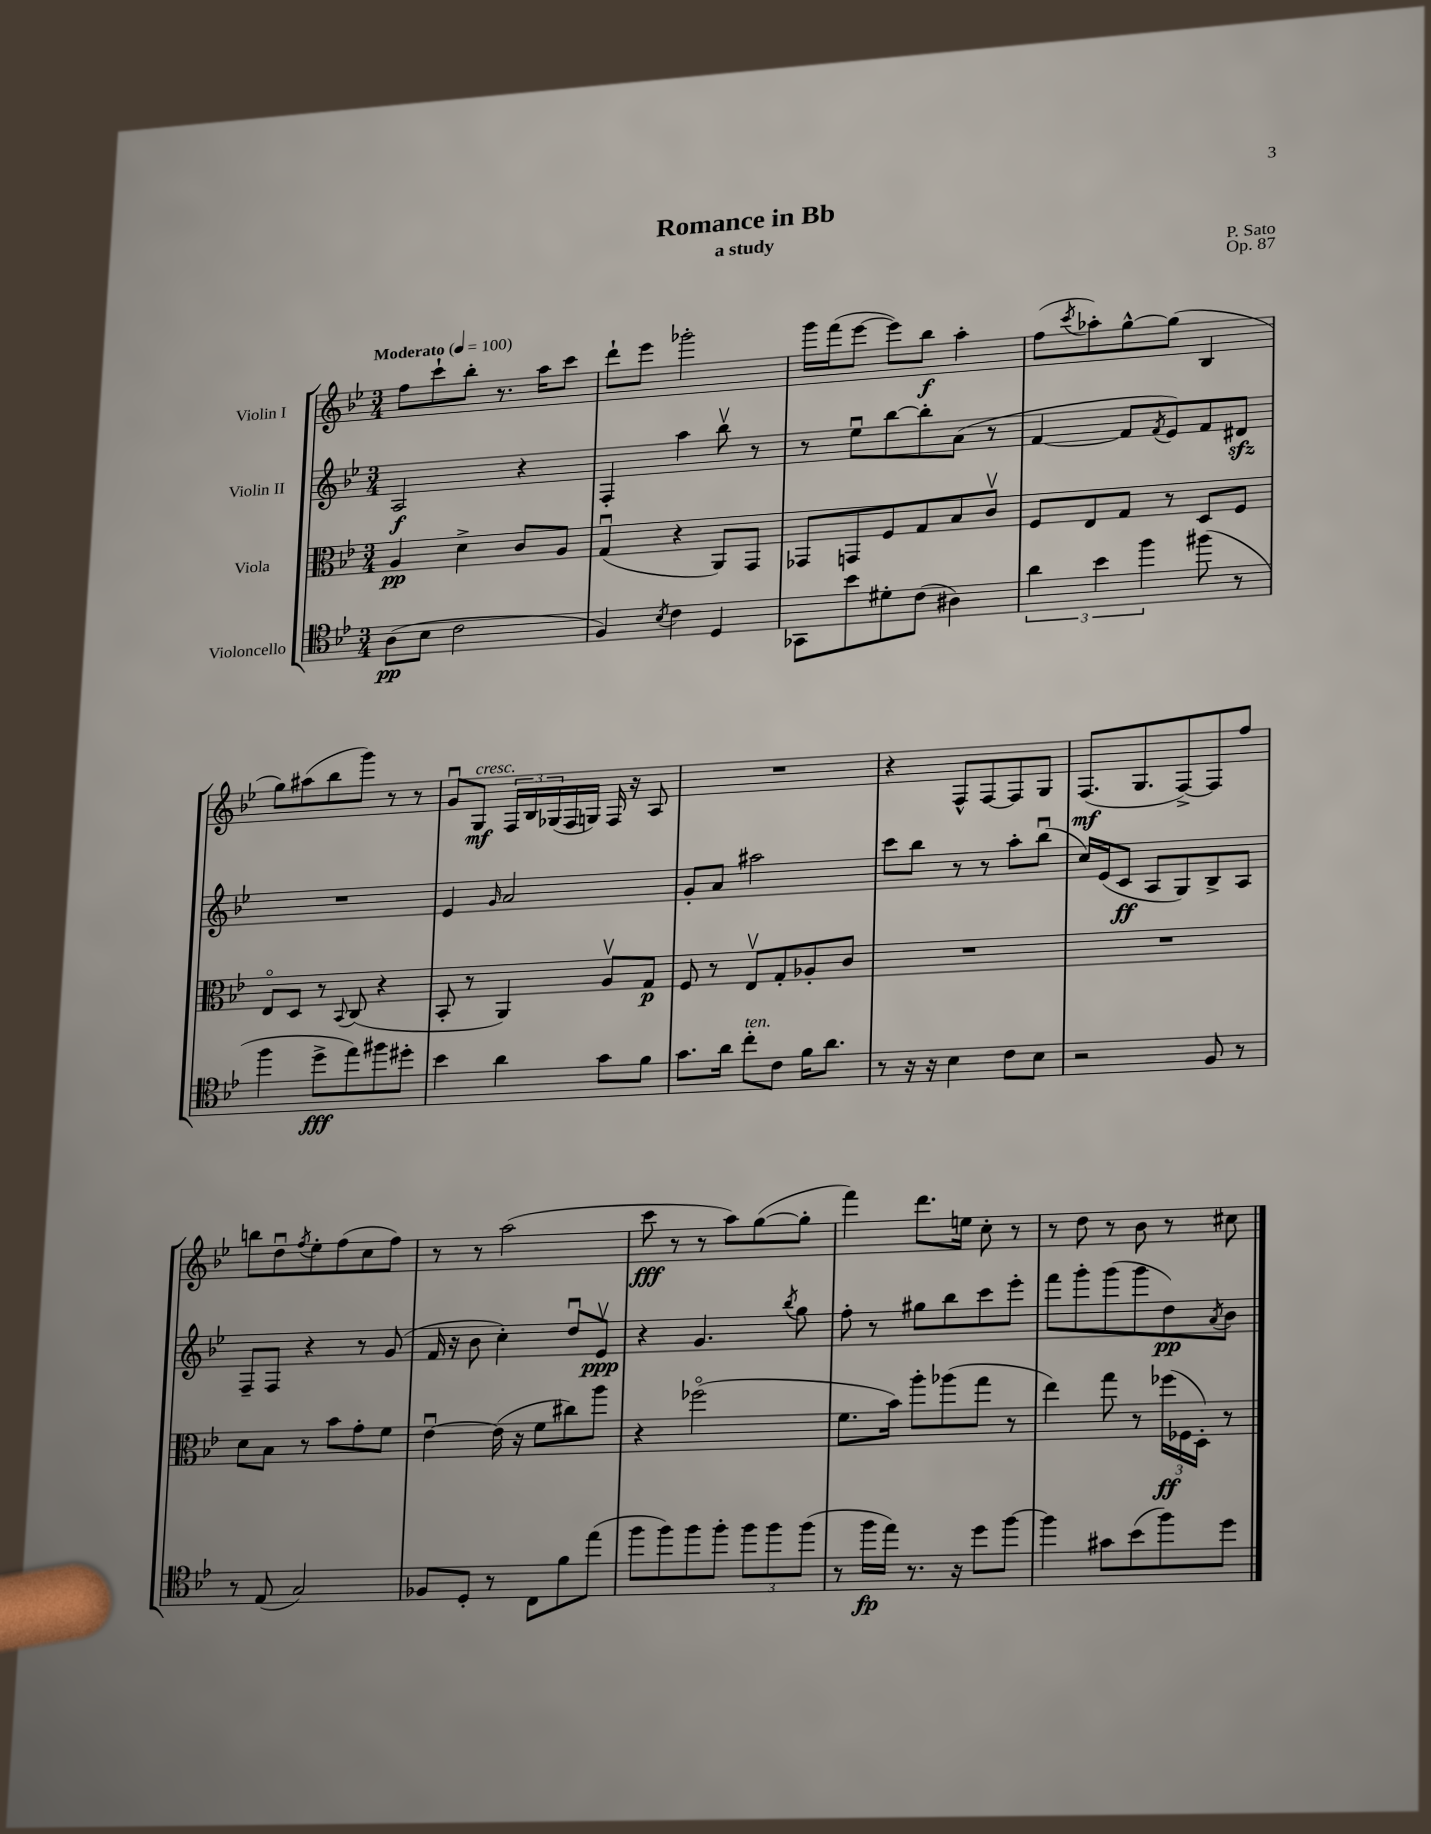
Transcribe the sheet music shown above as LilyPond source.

\header { title = "Romance in Bb" composer = "P. Sato" subtitle = "a study" opus = "Op. 87" }
<<
\new StaffGroup <<
\new Staff = "s0" \with { instrumentName = "Violin I" } {
    \clef treble \key bes \major \numericTimeSignature \time 3/4 \tempo "Moderato" 4 = 100
    f''8 c'''8-! bes''8-. r8. a''16 c'''8 |
    d'''8-! ees'''8 ges'''2-. |
    g'''16 f'''16( ees'''8~ ees'''8) bes''8\f a''4-. |
    f''8( \acciaccatura { c'''8 } aes''8-.) g''8~-^ g''8( bes4 |
    g''8) ais''8( bes''8 g'''8) r8 r8 |
    g'8\downbow g8\mf^\markup { \italic "cresc." } \tuplet 3/2 { f16 bes16 ges16( } f16 g16) f16 r16 a8 |
    R2. |
    r4 f8-^ f8~ f8 g8 |
    f8.\mf( g8. f8~->) f8 f''8 |
    b''8 d''8\downbow \acciaccatura { f''8 } ees''8-. f''8( c''8 f''8) |
    r8 r8 a''2( |
    c'''8\fff r8 r8 a''8) g''8~( g''8-. |
    f'''4) d'''8. e''16 c''8-. r8 |
    r8 d''8 r8 bes'8 r8 cis''8 \bar "|." |
}
\new Staff = "s1" \with { instrumentName = "Violin II" } {
    \clef treble \key bes \major \numericTimeSignature \time 3/4
    a2\f r4 |
    f4-. a''4 bes''8\upbow r8 |
    r8 ees''8\downbow bes''8~ bes''8-. a'8( r8 |
    f'4~ f'8 \acciaccatura { f'8 } ees'8) f'8 dis'8\sfz |
    R2. |
    ees'4 \grace { g'16 } a'2 |
    g'8-. a'8 ais''2 |
    c'''8 bes''8 r8 r8 a''8-. bes''8\downbow( |
    c''16) ees'16( c'8\ff a8 g8) bes8-> a8 |
    f8-- f8 r4 r8 g'8( |
    f'16 r16 bes'8 c''4-.) d''8\downbow ees'8\upbow\ppp |
    r4 g'4. \acciaccatura { bes''8 } g''8 |
    f''8-. r8 gis''8 bes''8 c'''8 ees'''8-. |
    f'''8 g'''8-. g'''8( g'''8 d''8\pp) \acciaccatura { a'8 } bes'8 \bar "|." |
}
\new Staff = "s2" \with { instrumentName = "Viola" } {
    \clef alto \key bes \major \numericTimeSignature \time 3/4
    a4\pp d'4-> c'8 a8 |
    g4\downbow( r4 a,8) g,8 |
    ges,8 g,8 f8 g8 bes8 c'8\upbow |
    f8 ees8 g8 r8 d8 f8 |
    ees8\flageolet d8 r8 \appoggiatura { bes,8 } c8( r4 |
    bes,8-. r8 a,4) a8\upbow g8\p |
    f8 r8 ees8\upbow g8-. aes8-. c'8 |
    R2. |
    R2. |
    d'8 bes8 r8 bes'8 g'8-. f'8 |
    ees'4~\downbow ees'16( r16 f'8 cis''8) a''8 |
    r4 fes''2\flageolet( |
    f'8. bes'16) a''8-. aes''8( g''8 r8 |
    ees''4) g''8 r8 \tuplet 3/2 { fes''16\ff( fes16 d16-.) } r8 \bar "|." |
}
\new Staff = "s3" \with { instrumentName = "Violoncello" } {
    \clef tenor \key bes \major \numericTimeSignature \time 3/4
    a8\pp( bes8 c'2 |
    f4) \acciaccatura { bes8 } c'4 d4 |
    ges,8 bes'8 dis'8-. c'8( ais4) |
    \tuplet 3/2 { a'4 bes'4 f''4 } fis''8( r8 |
    f''4 d''8->\fff ees''8) fis''8 dis''8-. |
    bes'4 a'4 g'8 f'8 |
    g'8. a'16 c''8-.^\markup { \italic "ten." } c'8 f'16 a'8. |
    r8 r16 r16 bes4 c'8 bes8 |
    r2 f8 r8 |
    r8 ees8( g2) |
    fes8 d8-. r8 c8 f'8 ees''8( |
    f''8 f''8) f''8 f''8-. \tuplet 3/2 { f''8 f''8 f''8( } |
    r8 f''16\fp ees''16) r8. r16 d''8 f''8~ |
    f''4 gis'8 bes'8( f''8) d''8 \bar "|." |
}
>>
>>
\layout { \context { \Score \remove "Bar_number_engraver" } }
